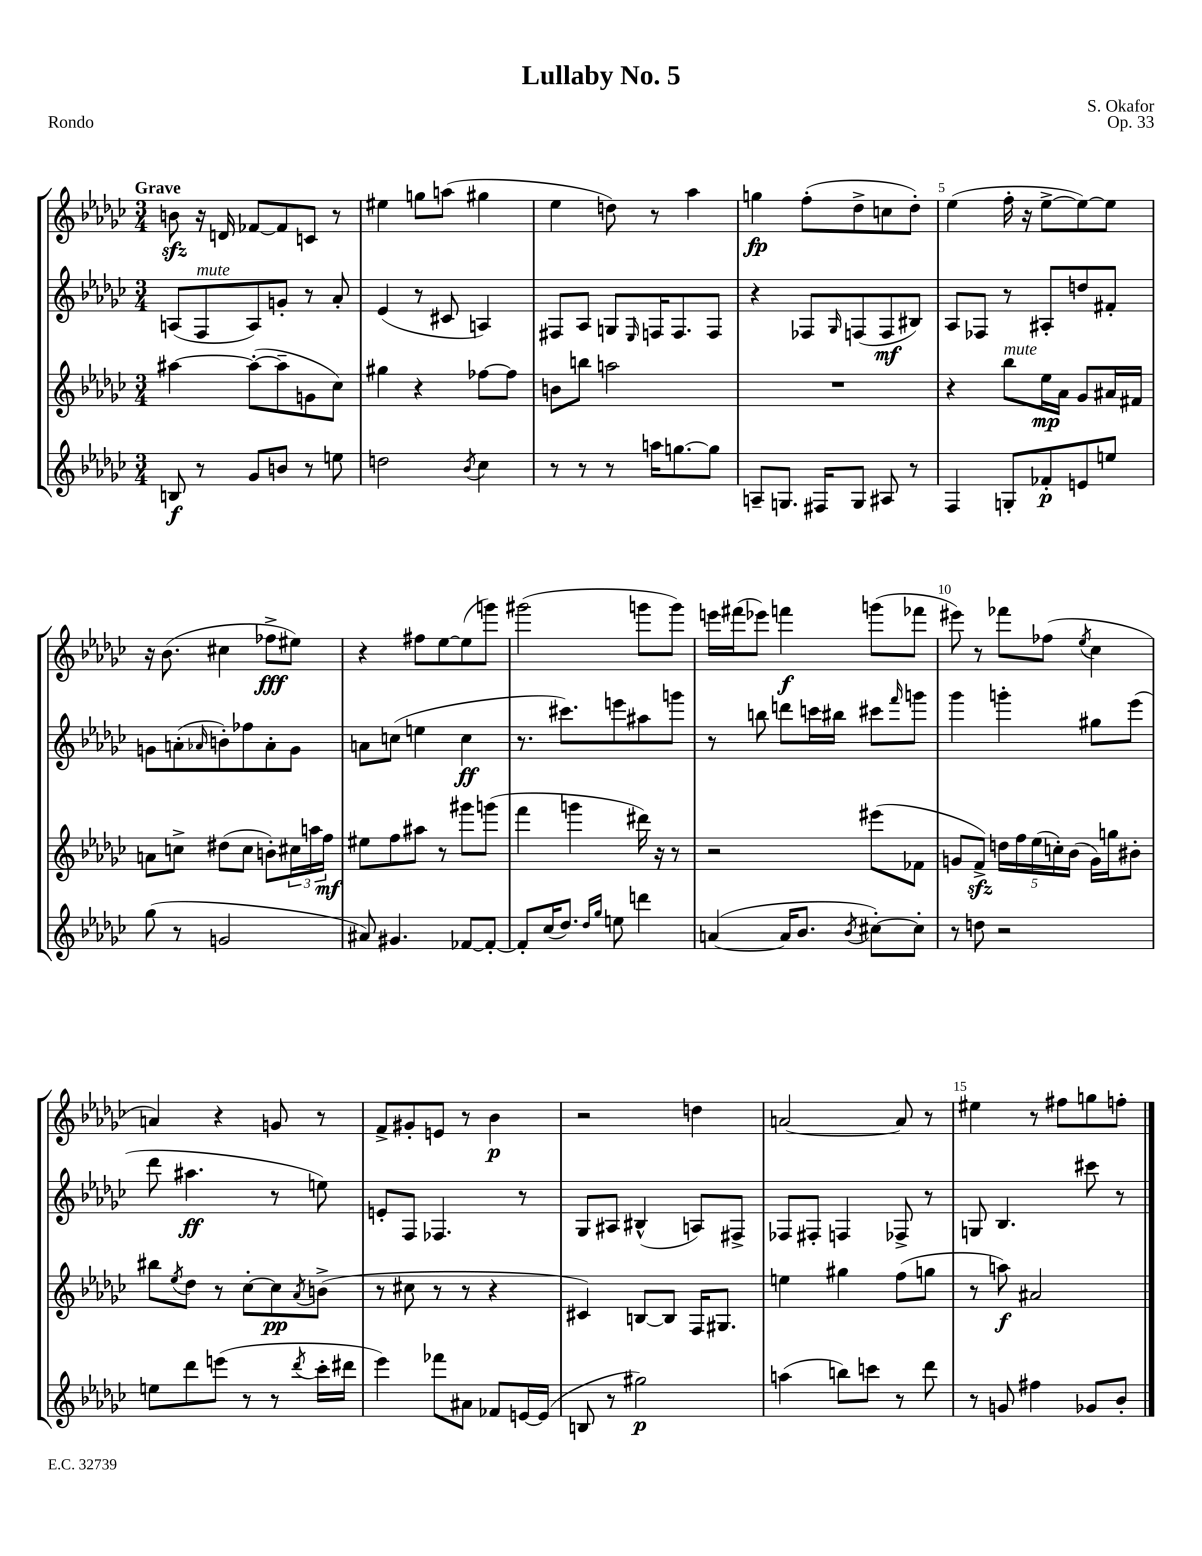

**kern	**dynam	**kern	**dynam	**kern	**dynam	**kern	**dynam
*part4	*part4	*part3	*part3	*part2	*part2	*part1	*part1
*staff4	*staff4	*staff3	*staff3	*staff2	*staff2	*staff1	*staff1
*clefG2	*	*clefG2	*	*clefG2	*	*clefG2	*
*k[b-e-a-d-g-c-]	*	*k[b-e-a-d-g-c-]	*	*k[b-e-a-d-g-c-]	*	*k[b-e-a-d-g-c-]	*
*M3/4	*	*M3/4	*	*M3/4	*	*M3/4	*
=1	=1	=1	=1	=1	=1	=1	=1
!	!	!	!	!	!	!LO:TX:a:B:t=Grave	!
8Bn/	f	[4aa#X\	.	(8An/L	.	8bnzz\	.
!	!	!	!	!LO:TX:a:i:t=mute	!	!	!
8r	.	.	.	8F/	.	16r	.
.	.	.	.	.	.	16dn/	.
8g-/L	.	(8aa#'\L_	.	8A/)	.	[8f-X/L	.
8bn/J	.	8aa#~\]	.	8gn'/J	.	8f-/]	.
8r	.	8gn\	.	8r	.	8cn/J	.
8een\	.	8cc-\J)	.	8a-'/	.	8r	.
=2	=2	=2	=2	=2	=2	=2	=2
2ddn\	.	4gg#X\	.	(4e-/	.	4ee#X\	.
.	.	4r	.	8r	.	8ggn\L	.
.	.	.	.	8c#X/	.	(8aan\J	.
8qb-/	.	.	.	.	.	.	.
4cc-\	.	[8ff-X\L	.	4An/)	.	4gg#X\	.
.	.	8ff-\J]	.	.	.	.	.
=3	=3	=3	=3	=3	=3	=3	=3
8r	.	8bn\L	.	8F#X/L	.	4ee-\	.
8r	.	8bbn\J	.	8A-/J	.	.	.
8r	.	2aan\	.	8Gn/L	.	8ddn\)	.
.	.	.	.	16qqE-/	.	.	.
16aan\KL	.	.	.	16Fn/K	.	8r	.
[8.ggn\	.	.	.	8.F/	.	.	.
.	.	.	.	.	.	4aa-\	.
8gg\J]	.	.	.	8F/J	.	.	.
=4	=4	=4	=4	=4	=4	=4	=4
8An~/L	.	2.r	.	4r	.	4ggn\	fp
8.Gn/J	.	.	.	.	.	.	.
.	.	.	.	8F-X/L	.	(8ff'\L	.
16F#X/KL	.	.	.	.	.	.	.
.	.	.	.	16qqG-/	.	.	.
8G/J	.	.	.	(8Fn/	.	8dd-^\	.
8A#X/	.	.	.	8F/	mf	8ccn\	.
8r	.	.	.	8B#X/J)	.	8dd-'\J)	.
=5	=5	=5	=5	=5	=5	=5	=5
4F/	.	4r	.	8A-/L	.	(4ee-\	.
.	.	.	.	8F-X/J	.	.	.
!	!	!LO:TX:a:i:t=mute	!	!	!	!	!
8Gn'/L	.	8bb-\L	.	8r	.	16ff'\	.
.	.	.	.	.	.	16r	.
8f-X'/	p	16ee-\L	mp	8A#X'/L	.	[8ee-^\L	.
.	.	16a-\JJ	.	.	.	.	.
8en/	.	8g-/L	.	8ddn/	.	8ee-\_)	.
8een/J	.	16a#X/L	.	8f#X'/J	.	8ee-\J]	.
.	.	16f#X/JJ	.	.	.	.	.
!!LO:LB:g=z
=6	=6	=6	=6	=6	=6	=6	=6
(8gg-\	.	8an\L	.	8gn\L	.	16r	.
.	.	.	.	.	.	(8.b-\	.
8r	.	8ccn^\J	.	(8an'\	.	.	.
.	.	.	.	16qqa-X/	.	.	.
2gn/	.	(8dd#X\L	.	8bn'\)	.	4cc#X\	.
.	.	8cc\J	.	8ff-X\	.	.	.
.	.	8bn'\L)	.	8a-'\	.	8ff-X^\L	fff
.	.	24cc#X\L	.	8g\J	.	8ee#X\J)	.
.	.	24aan\	.	.	.	.	.
.	.	24ff\JJ	mf	.	.	.	.
=7	=7	=7	=7	=7	=7	=7	=7
8a#X/)	.	8ee#X\L	.	8an\L	.	4r	.
4.g#X/	.	8ff\	.	(8ccn\J	.	.	.
.	.	8aa#X\J	.	4een\	.	8ff#X\L	.
.	.	8r	.	.	.	[8ee-\	.
[8f-X/L	.	8ggg#X\L	.	4cc\	ff	(8ee-\]	.
8f-'/J_	.	(8gggn\J	.	.	.	8gggn\J)	.
=8	=8	=8	=8	=8	=8	=8	=8
8f-'/L]	.	4fff\	.	8.r	.	(2ggg#X\	.
(16cc-/K	.	.	.	.	.	.	.
8.dd-/J)	.	.	.	8.ccc#X\L)	.	.	.
.	.	4gggn\	.	.	.	.	.
16qqdd-/LL	.	.	.	.	.	.	.
16qqgg-/JJ	.	.	.	.	.	.	.
8een\	.	.	.	8eeen\	.	.	.
4dddn\	.	16ddd#X\)	.	8aa#X\	.	8gggn\L	.
.	.	16r	.	.	.	.	.
.	.	8r	.	8gggn\J	.	8ggg\J)	.
=9	=9	=9	=9	=9	=9	=9	=9
([4an/	.	2r	.	8r	.	16eeen\LL	.
.	.	.	.	.	.	(16fff#X\J	.
.	.	.	.	8bbn\	.	8eee-X\J)	.
16a/KL]	.	.	.	8dddn\L	.	4fffn\	f
8.b-/J	.	.	.	.	.	.	.
.	.	.	.	16cccn\L	.	.	.
.	.	.	.	16bb#X\JJ	.	.	.
8qb-/	.	.	.	.	.	.	.
[8cc#X'\L)	.	(8eee#X\L	.	8ccc#X\L	.	(8gggn\L	.
.	.	.	.	16qqfff/	.	.	.
8cc#'\J]	.	8f-X\J	.	8gggn\J	.	8fff-X\J	.
=10	=10	=10	=10	=10	=10	=10	=10
8r	.	8gn/L	.	4ggg-\	.	8eee#X\)	.
8ddn\	.	8fzz^/J)	.	.	.	8r	.
2r	.	20ddn\LL	.	4gggn'\	.	8fff-X\L	.
.	.	20ff\	.	.	.	.	.
.	.	(20ee-\	.	.	.	.	.
.	.	.	.	.	.	(8ff-X\J	.
.	.	20ccn'\)	.	.	.	.	.
.	.	(20b-\JJ	.	.	.	.	.
.	.	.	.	.	.	8qee-/	.
.	.	16g\LL)	.	8gg#X\L	.	4cc-\	.
.	.	16ggn\J	.	.	.	.	.
.	.	8b#X'\J	.	(8eee-\J	.	.	.
!!LO:LB:g=z
=11	=11	=11	=11	=11	=11	=11	=11
8een\L	.	8bb#X\L	.	8ddd-\	.	4an/)	.
.	.	8qee-/	.	.	.	.	.
8ddd-\	.	8dd-\J	.	4.aa#X\	ff	.	.
(8eeen\J	.	8r	.	.	.	4r	.
8r	.	[8cc-'\L	.	.	.	.	.
8r	.	8cc-\]	pp	8r	.	8gn/	.
8qddd-/	.	8qa-/	.	.	.	.	.
16ccc-'\LL	.	(8bn^\J	.	8een\)	.	8r	.
16ddd#X\JJ	.	.	.	.	.	.	.
=12	=12	=12	=12	=12	=12	=12	=12
4eee-\)	.	8r	.	8en'/L	.	8f^/L	.
.	.	8cc#X\	.	8F/J	.	8g#X'/	.
8fff-X\L	.	8r	.	4.F-X/	.	8en/J	.
8a#X\J	.	8r	.	.	.	8r	.
8f-X/L	.	4r	.	.	.	4b-\	p
[16en/L	.	.	.	8r	.	.	.
(16e/JJ]	.	.	.	.	.	.	.
=13	=13	=13	=13	=13	=13	=13	=13
8Bn/	.	4c#X/)	.	8G-/L	.	2r	.
8r	.	.	.	8A#X/J	.	.	.
2gg#X\)	p	[8Bn/L	.	(4B#X^^/	.	.	.
.	.	8B/J]	.	.	.	.	.
.	.	16F/KL	.	8An/L)	.	4ddn\	.
.	.	8.G#X/J	.	.	.	.	.
.	.	.	.	8F#X^/J	.	.	.
=14	=14	=14	=14	=14	=14	=14	=14
(4aan\	.	4een\	.	8F-X/L	.	[2an/	.
.	.	.	.	8F#X'/J	.	.	.
8bbn\L)	.	4gg#X\	.	4Fn/	.	.	.
8cccn\J	.	.	.	.	.	.	.
8r	.	(8ff\L	.	8F-X^/	.	8a/]	.
8ddd-\	.	8ggn\J	.	8r	.	8r	.
=15	=15	=15	=15	=15	=15	=15	=15
8r	.	8r	.	8Gn/	.	4ee#X\	.
8gn/	.	8aan\)	f	4.B-/	.	.	.
4ff#X\	.	2a#X/	.	.	.	8r	.
.	.	.	.	.	.	8ff#X\L	.
8g-X/L	.	.	.	8ccc#X\	.	8ggn\	.
8b-'/J	.	.	.	8r	.	8ffn'\J	.
==	==	==	==	==	==	==	==
*-	*-	*-	*-	*-	*-	*-	*-
